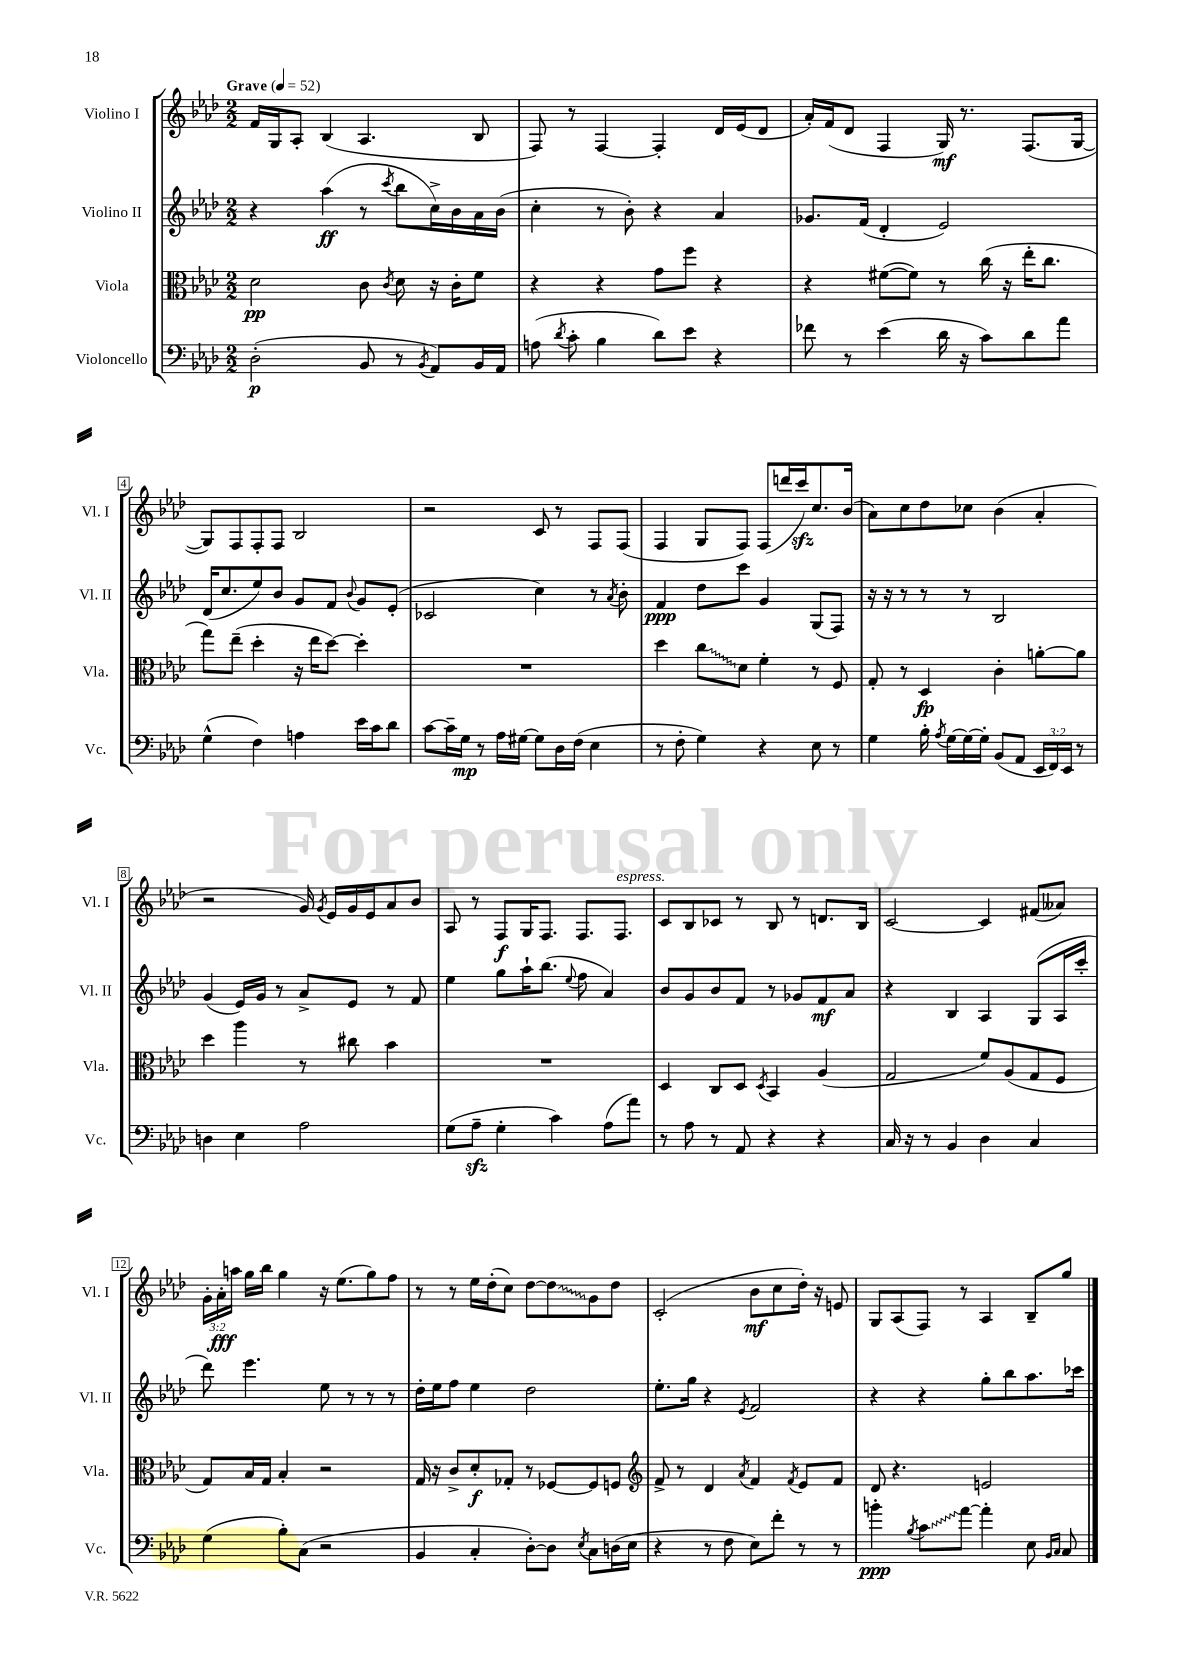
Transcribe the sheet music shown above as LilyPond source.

<<
\new StaffGroup <<
\new Staff = "s0" \with { instrumentName = "Violino I" shortInstrumentName = "Vl. I" } {
    \clef treble \key aes \major \numericTimeSignature \time 2/2 \override Staff.TupletNumber.text = #tuplet-number::calc-fraction-text \tempo "Grave" 4 = 52
    \autoBeamOff f'16[ g16 aes8]-. bes4( aes4. bes8 |
    f8) r8 f4~ f4-. des'16[ ees'16( des'8] |
    aes'16[-.) f'16( des'8] f4 g16\mf) r8. f8.[( g16]~ |
    g8[) f8 f8-. f8] bes2 |
    r2 c'8 r8 f8[ f8]( |
    f4 g8[ f8]) f8[( d'''16 c'''16\sfz) c''8. bes'16]( |
    aes'8[) c''8 des''8 ces''8] bes'4( aes'4-. |
    r2 g'16) \acciaccatura { g'8 } ees'16[ g'16 ees'16 aes'8 bes'8] |
    aes8 r8 f8[\f g16 f8.] f8.[ f8.]^\markup { \italic "espress." } |
    c'8[ bes8 ces'8] r8 bes8 r8 d'8.[ bes16] |
    c'2~ c'4 fis'8[( aeses'8]) |
    \tuplet 3/2 { g'16[-. aes'16-.\fff a''16] } g''16[ bes''16] g''4 r16 ees''8.[( g''8) f''8] |
    r8 r8 ees''16[ des''16-.( c''8]) des''8[~ \once \override Glissando.style = #'zigzag des''8\glissando g'8 des''8] |
    c'2-.( bes'8[\mf c''8 des''16]-.) r16 e'8 |
    g8[ aes8( f8]) r8 aes4 bes8[-- g''8] \bar "|." |
}
\new Staff = "s1" \with { instrumentName = "Violino II" shortInstrumentName = "Vl. II" } {
    \clef treble \key aes \major \numericTimeSignature \time 2/2
    \autoBeamOff r4 aes''4\ff( r8 \acciaccatura { c'''8 } bes''8[ c''16->) bes'16 aes'16 bes'16]( |
    c''4-. r8 bes'8-.) r4 aes'4 |
    ges'8.[ f'16]( des'4-. ees'2) |
    des'16[( c''8. ees''8) bes'8] g'8[ f'8] \appoggiatura { bes'8 } g'8[ ees'8]-.( |
    ces'2 c''4) r8 \acciaccatura { aes'8 } bes'8-. |
    f'4\ppp des''8[ c'''8] g'4 g8[( f8]) |
    r16 r16 r8 r8 r8 bes2 |
    g'4( ees'16[) g'16] r8 aes'8[-> ees'8] r8 f'8 |
    ees''4 g''8[ aes''16-! bes''8.]( \appoggiatura { ees''8 } f''8 aes'4) |
    bes'8[ g'8 bes'8 f'8] r8 ges'8[ f'8\mf aes'8] |
    r4 bes4 aes4 g8[( aes16 c'''16]-. |
    des'''8) ees'''4. ees''8 r8 r8 r8 |
    des''16[-. ees''16 f''8] ees''4 des''2 |
    ees''8.[-. g''16] r4 \acciaccatura { ees'8 } f'2 |
    r4 r4 g''8[-. bes''8 aes''8. ces'''16] \bar "|." |
}
\new Staff = "s2" \with { instrumentName = "Viola" shortInstrumentName = "Vla." } {
    \clef alto \key aes \major \numericTimeSignature \time 2/2
    \autoBeamOff des'2\pp c'8 \acciaccatura { c'8 } des'8 r16 c'16[-. f'8] |
    r4 r4 g'8[ f''8] r4 |
    r4 fis'8[~( fis'8]) r8 c''16( r16 ees''16[-. c''8.] |
    g''8[) ees''8]--( des''4-. r16 ees''16[ des''8]~) des''4-. |
    R1 |
    des''4 \once \override Glissando.style = #'zigzag c''8[\glissando des'8] f'4-. r8 f8 |
    g8-. r8 des4\fp c'4-. a'8[~-. a'8] |
    des''4 aes''4 r8 cis''8 bes'4 |
    R1 |
    des4 c8[ des8] \acciaccatura { des8 } bes,4 aes4( |
    g2 f'8[) aes8( g8 f8] |
    g8[) bes16 g16] bes4-. r2 |
    g16 r16 c'8[-> des'8-.\f ges8]-. r8 fes8[~ fes8 f8] |
    \clef treble f'8-> r8 des'4 \acciaccatura { aes'8 } f'4 \acciaccatura { f'8 } ees'8[ f'8] |
    des'8 r4. e'2 \bar "|." |
}
\new Staff = "s3" \with { instrumentName = "Violoncello" shortInstrumentName = "Vc." } {
    \clef bass \key aes \major \numericTimeSignature \time 2/2 \override Staff.TupletNumber.text = #tuplet-number::calc-fraction-text
    \autoBeamOff des2-.\p( bes,8 r8 \acciaccatura { bes,8 } aes,8[) bes,16 aes,16] |
    a8( \acciaccatura { des'8 } c'8-. bes4 des'8[) ees'8] r4 |
    fes'8 r8 ees'4( des'16 r16 c'8[) des'8 aes'8] |
    g4-^( f4) a4 ees'16[ c'16 des'8] |
    c'8[~ c'16-- g16]\mp r8 aes16[ gis16]~ gis8[ des16 f16]( ees4 |
    r8 f8-. g4) r4 ees8 r8 |
    g4 bes16-. \acciaccatura { aes8 } g16[~ g16~ g16]-. bes,8[( aes,8] \tuplet 3/2 { ees,16[ f,16) ees,16] } r8 |
    d4 ees4 aes2 |
    g8[( aes8]--\sfz g4-. c'4) aes8[( aes'8]) |
    r8 aes8 r8 aes,8 r4 r4 |
    c16 r16 r8 bes,4 des4 c4 |
    g4( bes8[-.) c8]( r2 |
    bes,4 c4-. des8[~-.) des8] \acciaccatura { ees8 } c8[ d16( ees16] |
    r4 r8 f8 ees8[) f'8]-. r8 r8 |
    b'4-.\ppp \acciaccatura { bes8 } \once \override Glissando.style = #'zigzag c'8[\glissando aes'8]~ aes'4-. ees8 \grace { bes,16[ c16] } c8 \bar "|." |
}
>>
>>
\layout { \context { \Score \override BarNumber.stencil = #(make-stencil-boxer 0.1 0.3 ly:text-interface::print) } }
